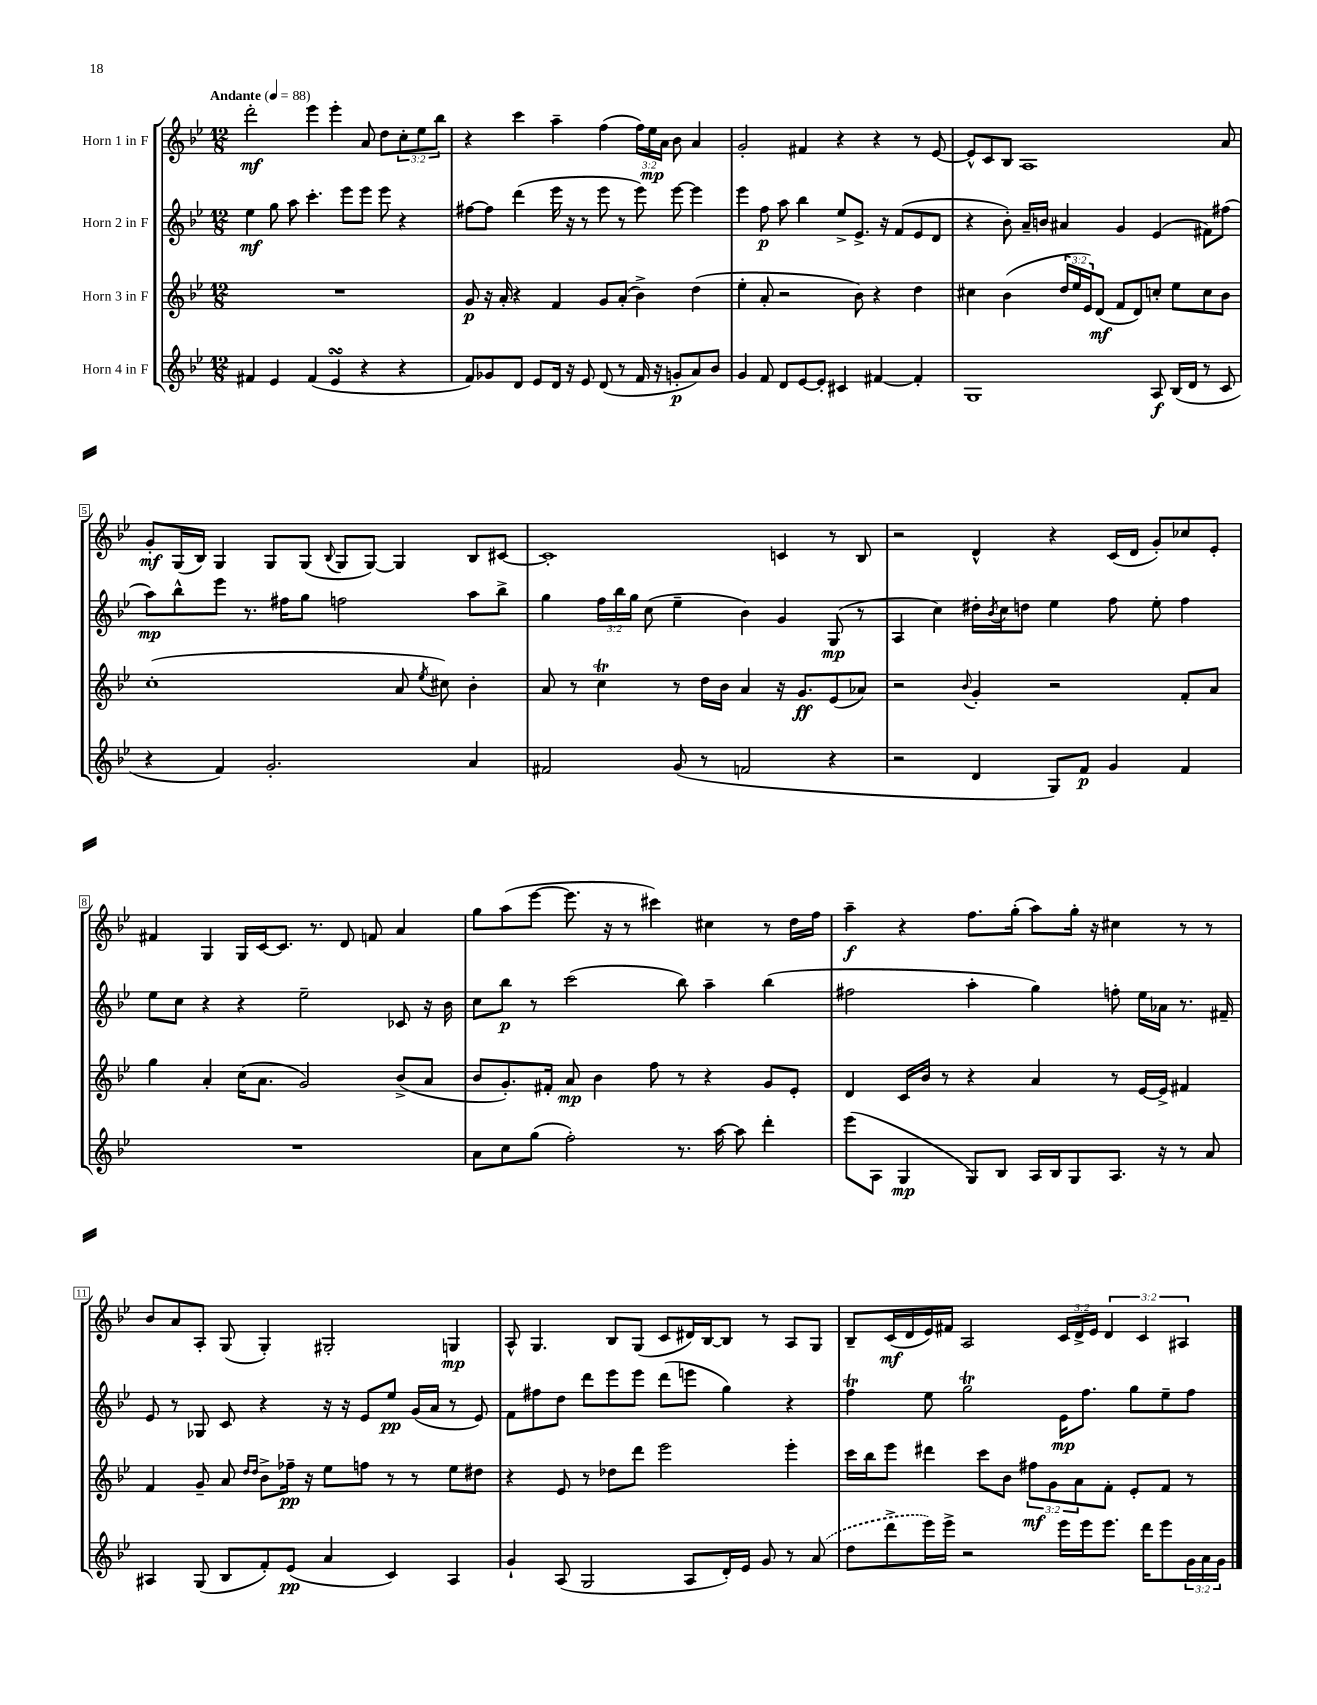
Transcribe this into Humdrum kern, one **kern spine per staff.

**kern	**dynam	**kern	**dynam	**kern	**dynam	**kern	**dynam
*part4	*part4	*part3	*part3	*part2	*part2	*part1	*part1
*staff4	*staff4	*staff3	*staff3	*staff2	*staff2	*staff1	*staff1
*I"Horn 4 in F	*	*I"Horn 3 in F	*	*I"Horn 2 in F	*	*I"Horn 1 in F	*
*clefG2	*	*clefG2	*	*clefG2	*	*clefG2	*
*k[b-e-]	*	*k[b-e-]	*	*k[b-e-]	*	*k[b-e-]	*
*M12/8	*	*M12/8	*	*M12/8	*	*M12/8	*
*MM88	*	*MM88	*	*MM88	*	*MM88	*
=1	=1	=1	=1	=1	=1	=1	=1
!	!	!	!	!	!	!LO:TX:a:B:t=Andante	!
4f#X/	.	1.r	.	4ee-\	mf	2ddd'\	mf
4e-/	.	.	.	8gg\	.	.	.
.	.	.	.	8aa\	.	.	.
(4f#/	.	.	.	4.ccc'\	.	4eee-\	.
4e-sSSs/	.	.	.	.	.	4eee-'\	.
.	.	.	.	8eee-\L	.	.	.
4r	.	.	.	8eee-\J	.	8a/	.
.	.	.	.	8eee-\	.	8dd\L	.
4r	.	.	.	4r	.	12cc'\	.
.	.	.	.	.	.	12ee-\	.
.	.	.	.	.	.	12bb-\J	.
=2	=2	=2	=2	=2	=2	=2	=2
8f/L)	.	8g/	p	[8ff#X\L	.	4r	.
8g-X/	.	16r	.	8ff#\J]	.	.	.
.	.	16a'/	.	.	.	.	.
8d/J	.	4r	.	(4ddd\	.	4ccc\	.
8e-/L	.	.	.	.	.	.	.
16d/Jk	.	4f/	.	16eee-\	.	4aa~\	.
16r	.	.	.	16r	.	.	.
8e-/	.	.	.	8r	.	.	.
(8d/	.	8g/L	.	8eee-\	.	(4ff\	.
8r	.	(8a'/J	.	8r	.	.	.
16f/	.	4b-^\)	.	8eee-\)	.	24ff\LL)	.
.	.	.	.	.	.	24ee-\	mp
16r	.	.	.	.	.	.	.
.	.	.	.	.	.	24a\JJ	.
8gn'/L	p	.	.	[8eee-\	.	8b-\	.
8a/)	.	(4dd\	.	4eee-\]	.	4a/	.
8b-/J	.	.	.	.	.	.	.
=3	=3	=3	=3	=3	=3	=3	=3
4g/	.	4ee-'\	.	4eee-\	.	2g'/	.
8f/	.	8a'/	.	8ff\	p	.	.
8d/L	.	2r	.	8aa\	.	.	.
[8e-/	.	.	.	4bb-\	.	4f#X/	.
8e-'/J]	.	.	.	.	.	.	.
4c#X/	.	.	.	8ee-^/L	.	4r	.
.	.	8b-\)	.	8.e-^/J	.	.	.
[4f#X/	.	4r	.	.	.	4r	.
.	.	.	.	16r	.	.	.
.	.	.	.	(8f/L	.	.	.
4f#'/]	.	4dd\	.	8e-/	.	8r	.
.	.	.	.	8d/J	.	[8e-/	.
=4	=4	=4	=4	=4	=4	=4	=4
1G	.	4cc#X\	.	4r	.	8e-^^/L]	.
.	.	.	.	.	.	8c/	.
.	.	(4b-\	.	8b-'\)	.	8B-/J	.
.	.	.	.	16a~/LL	.	1A	.
.	.	.	.	16bn/JJ	.	.	.
.	.	24dd/LL	.	4a#X/	.	.	.
.	.	24ee-/	.	.	.	.	.
.	.	24e-/J)	.	.	.	.	.
.	.	(8d/J	mf	.	.	.	.
.	.	8f/L	.	4g/	.	.	.
.	.	8d/)	.	.	.	.	.
8A/	f	8ccn'/J	.	(4e-/	.	.	.
(16B-/LL	.	8ee-\L	.	.	.	.	.
16d/JJ	.	.	.	.	.	.	.
8r	.	8cc\	.	8f#X\L)	.	.	.
8c/	.	8b-\J	.	(8ff#X\J	.	8a/	.
!!LO:LB:g=z
=5	=5	=5	=5	=5	=5	=5	=5
4r	.	(1cc'	.	8aa\L)	mp	8g'/L	mf
.	.	.	.	8bb-^^\	.	(16G/L	.
.	.	.	.	.	.	16B-/JJ)	.
4f/)	.	.	.	8eee-\J	.	4G/	.
.	.	.	.	8.r	.	.	.
2.g'/	.	.	.	.	.	8G/L	.
.	.	.	.	16ff#X\KL	.	.	.
.	.	.	.	8gg\J	.	(8G/J	.
.	.	.	.	.	.	8qqB-/	.
.	.	.	.	2ffn\	.	8G/L	.
.	.	.	.	.	.	[8G/J)	.
.	.	8a/	.	.	.	4G/]	.
.	.	8qee-/	.	.	.	.	.
.	.	8cc#X\)	.	.	.	.	.
4a/	.	4b-'\	.	8aa\L	.	8B-/L	.
.	.	.	.	8bb-^\J	.	[8c#X/J	.
=6	=6	=6	=6	=6	=6	=6	=6
2f#X/	.	8a/	.	4gg\	.	1c#']	.
.	.	8r	.	.	.	.	.
.	.	4ccT\	.	24ff\LL	.	.	.
.	.	.	.	24bb-\	.	.	.
.	.	.	.	24gg\JJ	.	.	.
.	.	.	.	(8cc\	.	.	.
(8g/	.	8r	.	4ee-~\	.	.	.
8r	.	16dd\LL	.	.	.	.	.
.	.	16b-\JJ	.	.	.	.	.
2fn/	.	4a/	.	4b-\)	.	.	.
.	.	16r	.	4g/	.	4cn/	.
.	.	8.g/L	ff	.	.	.	.
4r	.	(8e-/	.	(8G/	mp	8r	.
.	.	8a-X/J)	.	8r	.	8B-/	.
=7	=7	=7	=7	=7	=7	=7	=7
2r	.	2r	.	4A/	.	2r	.
.	.	.	.	4cc\)	.	.	.
.	.	8qqb-/	.	.	.	.	.
4d/	.	4g'/	.	16dd#X'\LL	.	4d^^/	.
.	.	.	.	8qb-/	.	.	.
.	.	.	.	16cc\J	.	.	.
.	.	.	.	8ddn\J	.	.	.
8G/L)	.	2r	.	4ee-\	.	4r	.
8f/J	p	.	.	.	.	.	.
4g/	.	.	.	8ff\	.	(16c/LL	.
.	.	.	.	.	.	16d/JJ	.
.	.	.	.	8ee-'\	.	8g'/L)	.
4f/	.	8f'/L	.	4ff\	.	8cc-X/	.
.	.	8a/J	.	.	.	8e-'/J	.
!!LO:LB:g=z
=8	=8	=8	=8	=8	=8	=8	=8
1.r	.	4gg\	.	8ee-\L	.	4f#X/	.
.	.	.	.	8cc\J	.	.	.
.	.	4a'/	.	4r	.	4G/	.
.	.	(16cc\KL	.	4r	.	16G/LL	.
.	.	8.a\J	.	.	.	[16c/J	.
.	.	.	.	.	.	8.c/J]	.
.	.	2g/)	.	2ee-~\	.	.	.
.	.	.	.	.	.	8.r	.
.	.	.	.	.	.	8d/	.
.	.	.	.	.	.	8fn/	.
.	.	(8b-^/L	.	8c-X/	.	4a/	.
.	.	8a/J	.	16r	.	.	.
.	.	.	.	16b-\	.	.	.
=9	=9	=9	=9	=9	=9	=9	=9
8a\L	.	8b-/L	.	8cc\L	.	8gg\L	.
8cc\	.	8.g'/)	.	8bb-\J	p	(8aa\	.
(8gg\J	.	.	.	8r	.	[8eee-\J	.
.	.	16f#X'/Jk	.	.	.	.	.
2ff'\)	.	8a/	mp	(2ccc\	.	8.eee-\]	.
.	.	4b-\	.	.	.	.	.
.	.	.	.	.	.	16r	.
.	.	.	.	.	.	8r	.
.	.	8ff\	.	.	.	4ccc#X\)	.
8.r	.	8r	.	8bb-\)	.	.	.
.	.	4r	.	4aa~\	.	4cc#X\	.
[16aa\	.	.	.	.	.	.	.
8aa\]	.	.	.	.	.	.	.
4ddd'\	.	8g/L	.	(4bb-\	.	8r	.
.	.	8e-'/J	.	.	.	16dd\LL	.
.	.	.	.	.	.	16ff\JJ	.
=10	=10	=10	=10	=10	=10	=10	=10
(8eee-\L	.	4d/	.	2ff#X\	.	4aa~\	f
8A\J	.	.	.	.	.	.	.
4G/	mp	16c/LL	.	.	.	4r	.
.	.	16b-/JJ	.	.	.	.	.
.	.	8r	.	.	.	.	.
8G/L)	.	4r	.	4aa'\	.	8.ff\L	.
8B-/J	.	.	.	.	.	.	.
.	.	.	.	.	.	(16gg'\Jk	.
16A/LL	.	4a/	.	4gg\)	.	8aa\L)	.
16B-/J	.	.	.	.	.	.	.
8G/	.	.	.	.	.	16gg'\Jk	.
.	.	.	.	.	.	16r	.
8.A/J	.	8r	.	8ffn'\	.	4cc#X\	.
.	.	[16e-/LL	.	16ee-\LL	.	.	.
16r	.	16e-^/JJ]	.	16a-X\JJ	.	.	.
8r	.	4f#X/	.	8.r	.	8r	.
8a/	.	.	.	.	.	8r	.
.	.	.	.	16f#X~/	.	.	.
!!LO:LB:g=z
=11	=11	=11	=11	=11	=11	=11	=11
4A#X/	.	4f/	.	8e-/	.	8b-/L	.
.	.	.	.	8r	.	8a/	.
(8G/	.	8g~/	.	8G-X/	.	8A'/J	.
8B-/L	.	8a/	.	8c/	.	(8G/	.
.	.	16qqdd/LL	.	.	.	.	.
.	.	16qqdd/JJ	.	.	.	.	.
8f'/)	.	8b-^\L	.	4r	.	4G'/)	.
(8e-/J	pp	16ff-X~\Jk	pp	.	.	.	.
.	.	16r	.	.	.	.	.
4a/	.	8ee-\L	.	16r	.	2G#X'/	.
.	.	.	.	16r	.	.	.
.	.	8ffn\J	.	8e-/L	.	.	.
4c/)	.	8r	.	8ee-/J	pp	.	.
.	.	8r	.	(16g/LL	.	.	.
.	.	.	.	16a/JJ	.	.	.
4A#/	.	8ee-\L	.	8r	.	4Gn/	mp
.	.	8dd#X\J	.	8e-/)	.	.	.
=12	=12	=12	=12	=12	=12	=12	=12
4g`/	.	4r	.	8f\L	.	8A^^/	.
.	.	.	.	8ff#X\	.	4.G/	.
(8A/	.	8e-/	.	8dd\J	.	.	.
2G/	.	8r	.	8ddd\L	.	.	.
.	.	8dd-X\L	.	8eee-\	.	8B-/L	.
.	.	8ddd\J	.	8eee-\J	.	(8G/J	.
.	.	2eee-\	.	(8ddd\L	.	8c/L	.
8A/L	.	.	.	8eeen\J	.	16d#X/L)	.
.	.	.	.	.	.	[16B-/J	.
16d'/L)	.	.	.	4gg\)	.	8B-/J]	.
16e-/JJ	.	.	.	.	.	.	.
8g/	.	.	.	.	.	8r	.
8r	.	4eee-'\	.	4r	.	8A/L	.
(8a/	.	.	.	.	.	8G/J	.
=13	=13	=13	=13	=13	=13	=13	=13
8dd\L	.	16ccc\LL	.	4ffT\	.	8B-~/L	.
.	.	16bb-\J	.	.	.	.	.
8ddd^\	.	8eee-\J	.	.	.	(16c/L	mf
.	.	.	.	.	.	16d/	.
16eee-\L)	.	4ddd#X\	.	8ee-\	.	16e-/)	.
16eee-^\JJ	.	.	.	.	.	16f#X/JJ	.
2r	.	.	.	2ggT\	.	2A/	.
.	.	8ccc\L	.	.	.	.	.
.	.	8b-\J	.	.	.	.	.
.	.	12ff#X\L	mf	.	.	.	.
.	.	12g\	.	.	.	.	.
16eee-\LL	.	.	.	16e-\KL	mp	24c/LL	.
.	.	12a\	.	.	.	24d^/	.
16eee-\J	.	.	.	8.ff\J	.	.	.
.	.	.	.	.	.	24e-/JJ	.
8.eee-\J	.	8f'\J	.	.	.	6d/	.
.	.	8e-'/L	.	8gg\L	.	.	.
.	.	.	.	.	.	6c/	.
16ddd\KL	.	.	.	.	.	.	.
8eee-\	.	8f/J	.	8ee-~\	.	.	.
.	.	.	.	.	.	6A#X/	.
24g\L	.	8r	.	8ff\J	.	.	.
24a\	.	.	.	.	.	.	.
24g\JJ	.	.	.	.	.	.	.
==	==	==	==	==	==	==	==
*-	*-	*-	*-	*-	*-	*-	*-
